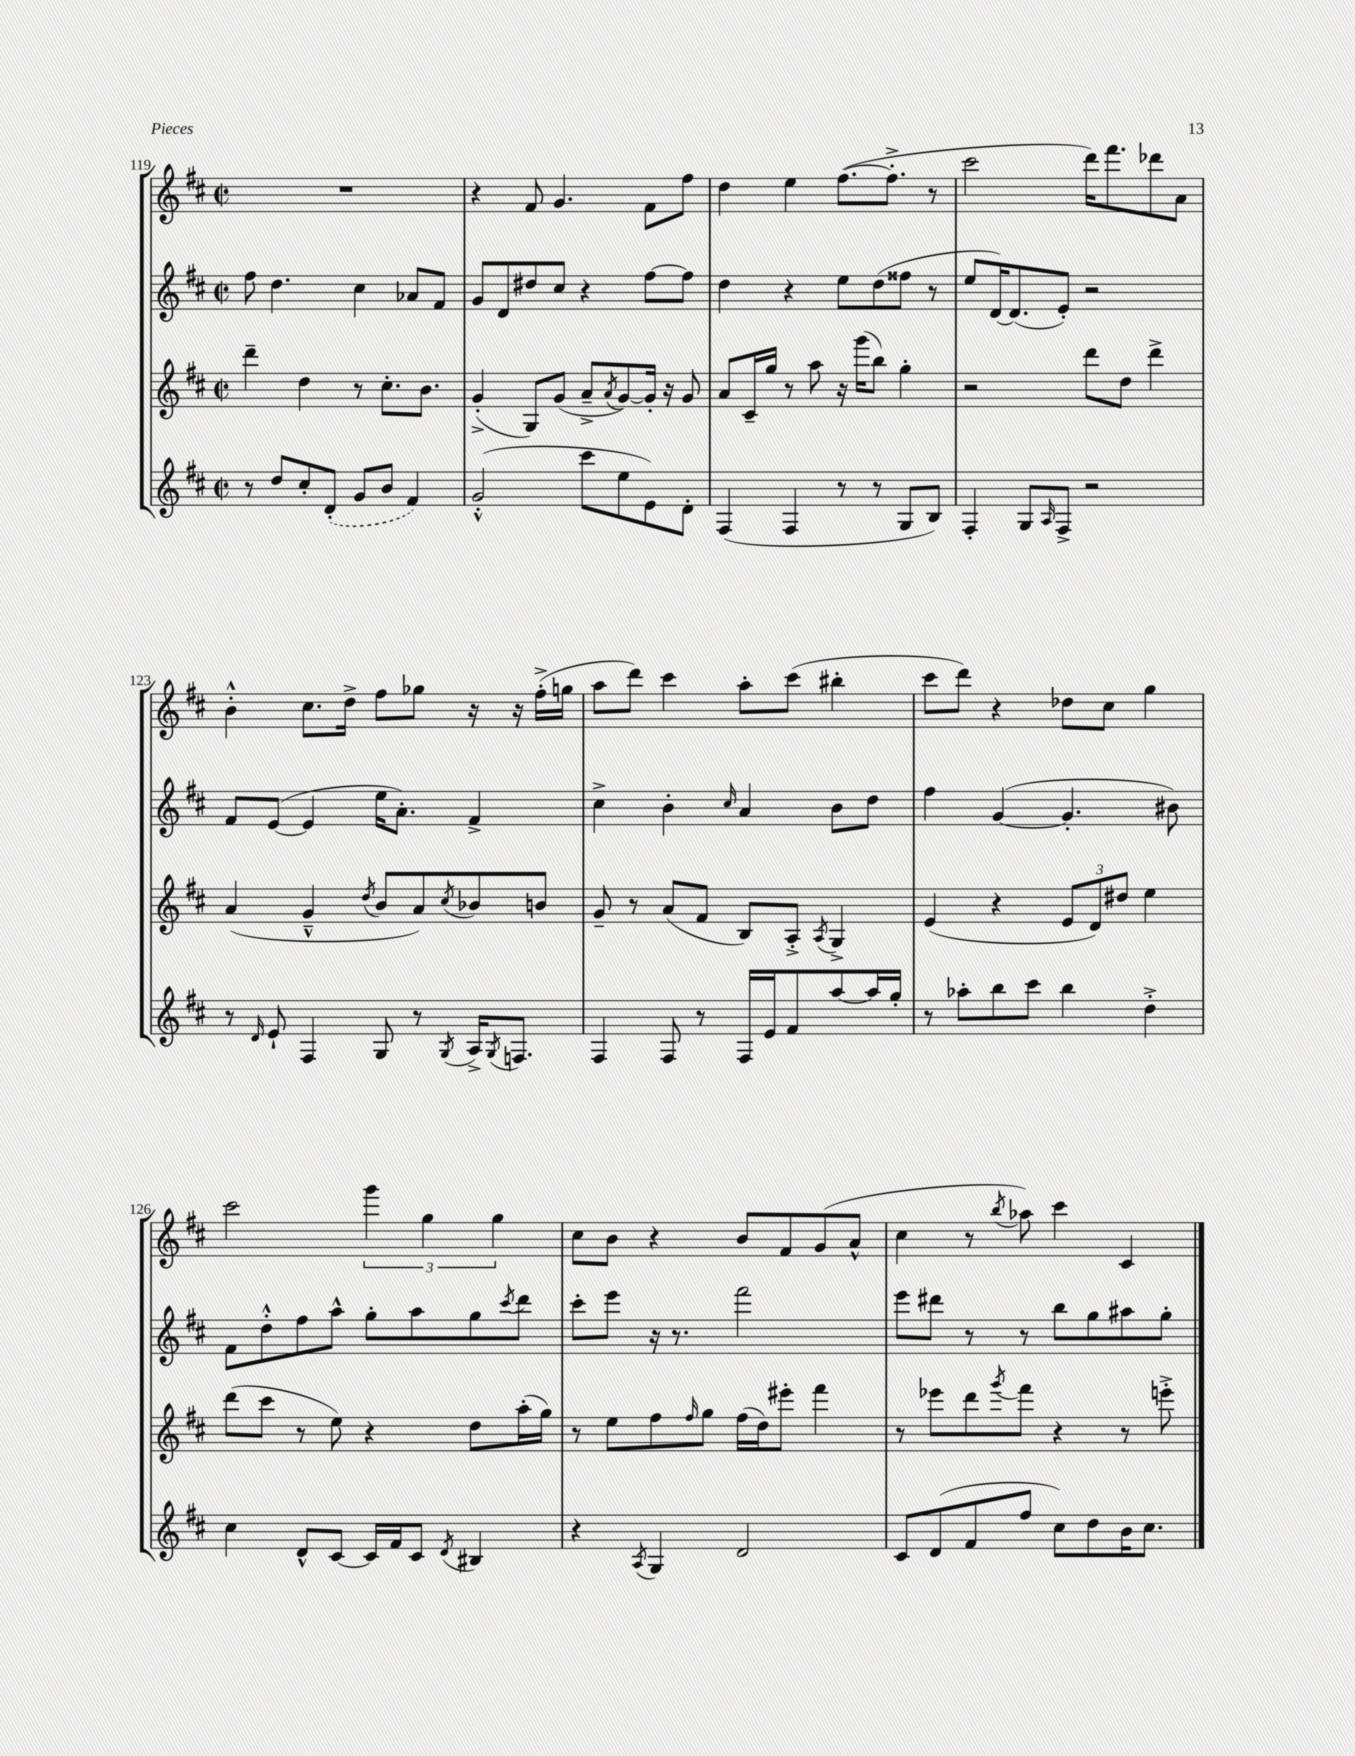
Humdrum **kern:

**kern	**kern	**kern	**kern
*part4	*part3	*part2	*part1
*staff4	*staff3	*staff2	*staff1
*clefG2	*clefG2	*clefG2	*clefG2
*k[f#c#]	*k[f#c#]	*k[f#c#]	*k[f#c#]
*M2/2	*M2/2	*M2/2	*M2/2
*met(c|)	*met(c|)	*met(c|)	*met(c|)
=119	=119	=119	=119
8r	4ddd~\	8ff#\	1r
8dd/L	.	4.dd\	.
8cc#'/	4dd\	.	.
(8d'/J	.	.	.
8g/L	8r	4cc#\	.
8b/J	8.cc#'\L	.	.
4f#/)	.	8a-X/L	.
.	8.b\J	.	.
.	.	8f#/J	.
=120	=120	=120	=120
(2g'^^/	(4g'^/	8g/L	4r
.	.	8d/	.
.	8G/L)	8dd#X/	8f#/
.	(8g/J	8cc#/J	4.g/
8ccc#\L	8a~^/L	4r	.
.	8qa/	.	.
8ee\	[8g/)	.	.
8e\)	16g'/Jk]	[8ff#\L	8f#\L
.	16r	.	.
8d'\J	8g/	8ff#\J]	8ff#\J
=121	=121	=121	=121
(4F#/	8a/L	4dd\	4dd\
.	16c#~/L	.	.
.	16gg/JJ	.	.
4F#/	8r	4r	4ee\
.	8aa\	.	.
8r	16r	8ee\L	([8.ff#\L
.	(16ggg\KL	.	.
8r	8bb\J)	(8dd\	.
.	.	.	8.ff#'^\J]
8G/L	4gg'\	8ff##X\J	.
8B/J)	.	8r	8r
=122	=122	=122	=122
4F#'/	2r	8ee/L	2ccc#\
.	.	[16d/K)	.
.	.	(8.d/]	.
8G/L	.	.	.
16qqA/	.	.	.
8F#^/J	.	8e'/J)	.
2r	8ddd\L	2r	16ddd\KL)
.	.	.	8.fff#\
.	8dd\J	.	.
.	4ddd^\	.	8ddd-X\
.	.	.	8a\J
!!LO:LB:g=z
=123	=123	=123	=123
8r	(4a/	8f#/L	4b'^^\
16qqd/	.	.	.
8e`/	.	([8e/J	.
4F#/	4g~^^/	4e/]	8.cc#\L
.	.	.	16dd^\Jk
.	8qdd/	.	.
8G/	8b/L	16ee\KL	8ff#\L
.	.	8.a'\J)	.
8r	8a/)	.	8gg-X\J
8qG/	8qcc#/	.	.
16A^/KL	8b-X/	4f#^/	16r
8qG/	.	.	.
8.Fn/J	.	.	16r
.	8bn/J	.	(16ff#'^\LL
.	.	.	16ggn\JJ
=124	=124	=124	=124
4F#/	8g~/	4cc#^\	8aa\L
.	8r	.	8ddd\J)
8F#/	(8a/L	4b'\	4ccc#\
8r	8f#/J	.	.
.	.	16qqcc#/	.
16F#/LL	8B/L)	4a/	8aa'\L
16e/J	.	.	.
8f#/	8A'^/J	.	(8ccc#\J
.	8qA/	.	.
[8aa/	4G^/	8b\L	4bb#X'\
16aa/L]	.	8dd\J	.
16gg'/JJ	.	.	.
=125	=125	=125	=125
8r	(4e/	4ff#\	8ccc#\L
8aa-X'\L	.	.	8ddd\J)
8bb\	4r	([4g/	4r
8ccc#\J	.	.	.
4bb\	12e/L	4.g'/]	8dd-X\L
.	12d/)	.	.
.	.	.	8cc#\J
.	12dd#X/J	.	.
4dd'^\	4ee\	.	4gg\
.	.	8b#X\)	.
!!LO:LB:g=z
=126	=126	=126	=126
4cc#\	(8ddd\L	8f#\L	2ccc#\
.	8ccc#\J	8dd'^^\	.
8d^^/L	8r	8ff#\	.
[8c#/J	8ee\)	8aa^^\J	.
16c#/LL]	4r	8gg'\L	6ggg\
16f#/J	.	.	.
8c#/J	.	8aa\	.
.	.	.	6gg\
8qd/	.	.	.
4B#X/	8dd\L	8gg\	.
.	.	.	6gg\
.	.	8qccc#/	.
.	(16aa'\L	8ddd\J	.
.	16gg\JJ)	.	.
=127	=127	=127	=127
4r	8r	8ccc#'\L	8cc#\L
.	8ee\L	8eee\J	8b\J
8qA/	.	.	.
4G/	8ff#\	16r	4r
.	.	8.r	.
.	16qqff#/	.	.
.	8gg\J	.	.
2d/	(16ff#\LL	2fff#\	8b/L
.	16dd\J)	.	.
.	8eee#X'\J	.	8f#/
.	4fff#\	.	(8g/
.	.	.	8a^^/J
=128	=128	=128	=128
8c#/L	8r	8eee\L	4cc#\
(8d/	8eee-X\L	8ddd#X\J	.
8f#/	8ddd\	8r	8r
.	8qggg/	.	8qbb/
8ff#/J	8fff#\J	8r	8aa-X\)
8cc#\L)	4r	8bb\L	4ccc#\
8dd\	.	8gg\	.
16b\K	8r	8aa#X\	4c#/
8.cc#\J	.	.	.
.	8eeen'^\	8gg'\J	.
==	==	==	==
*-	*-	*-	*-
